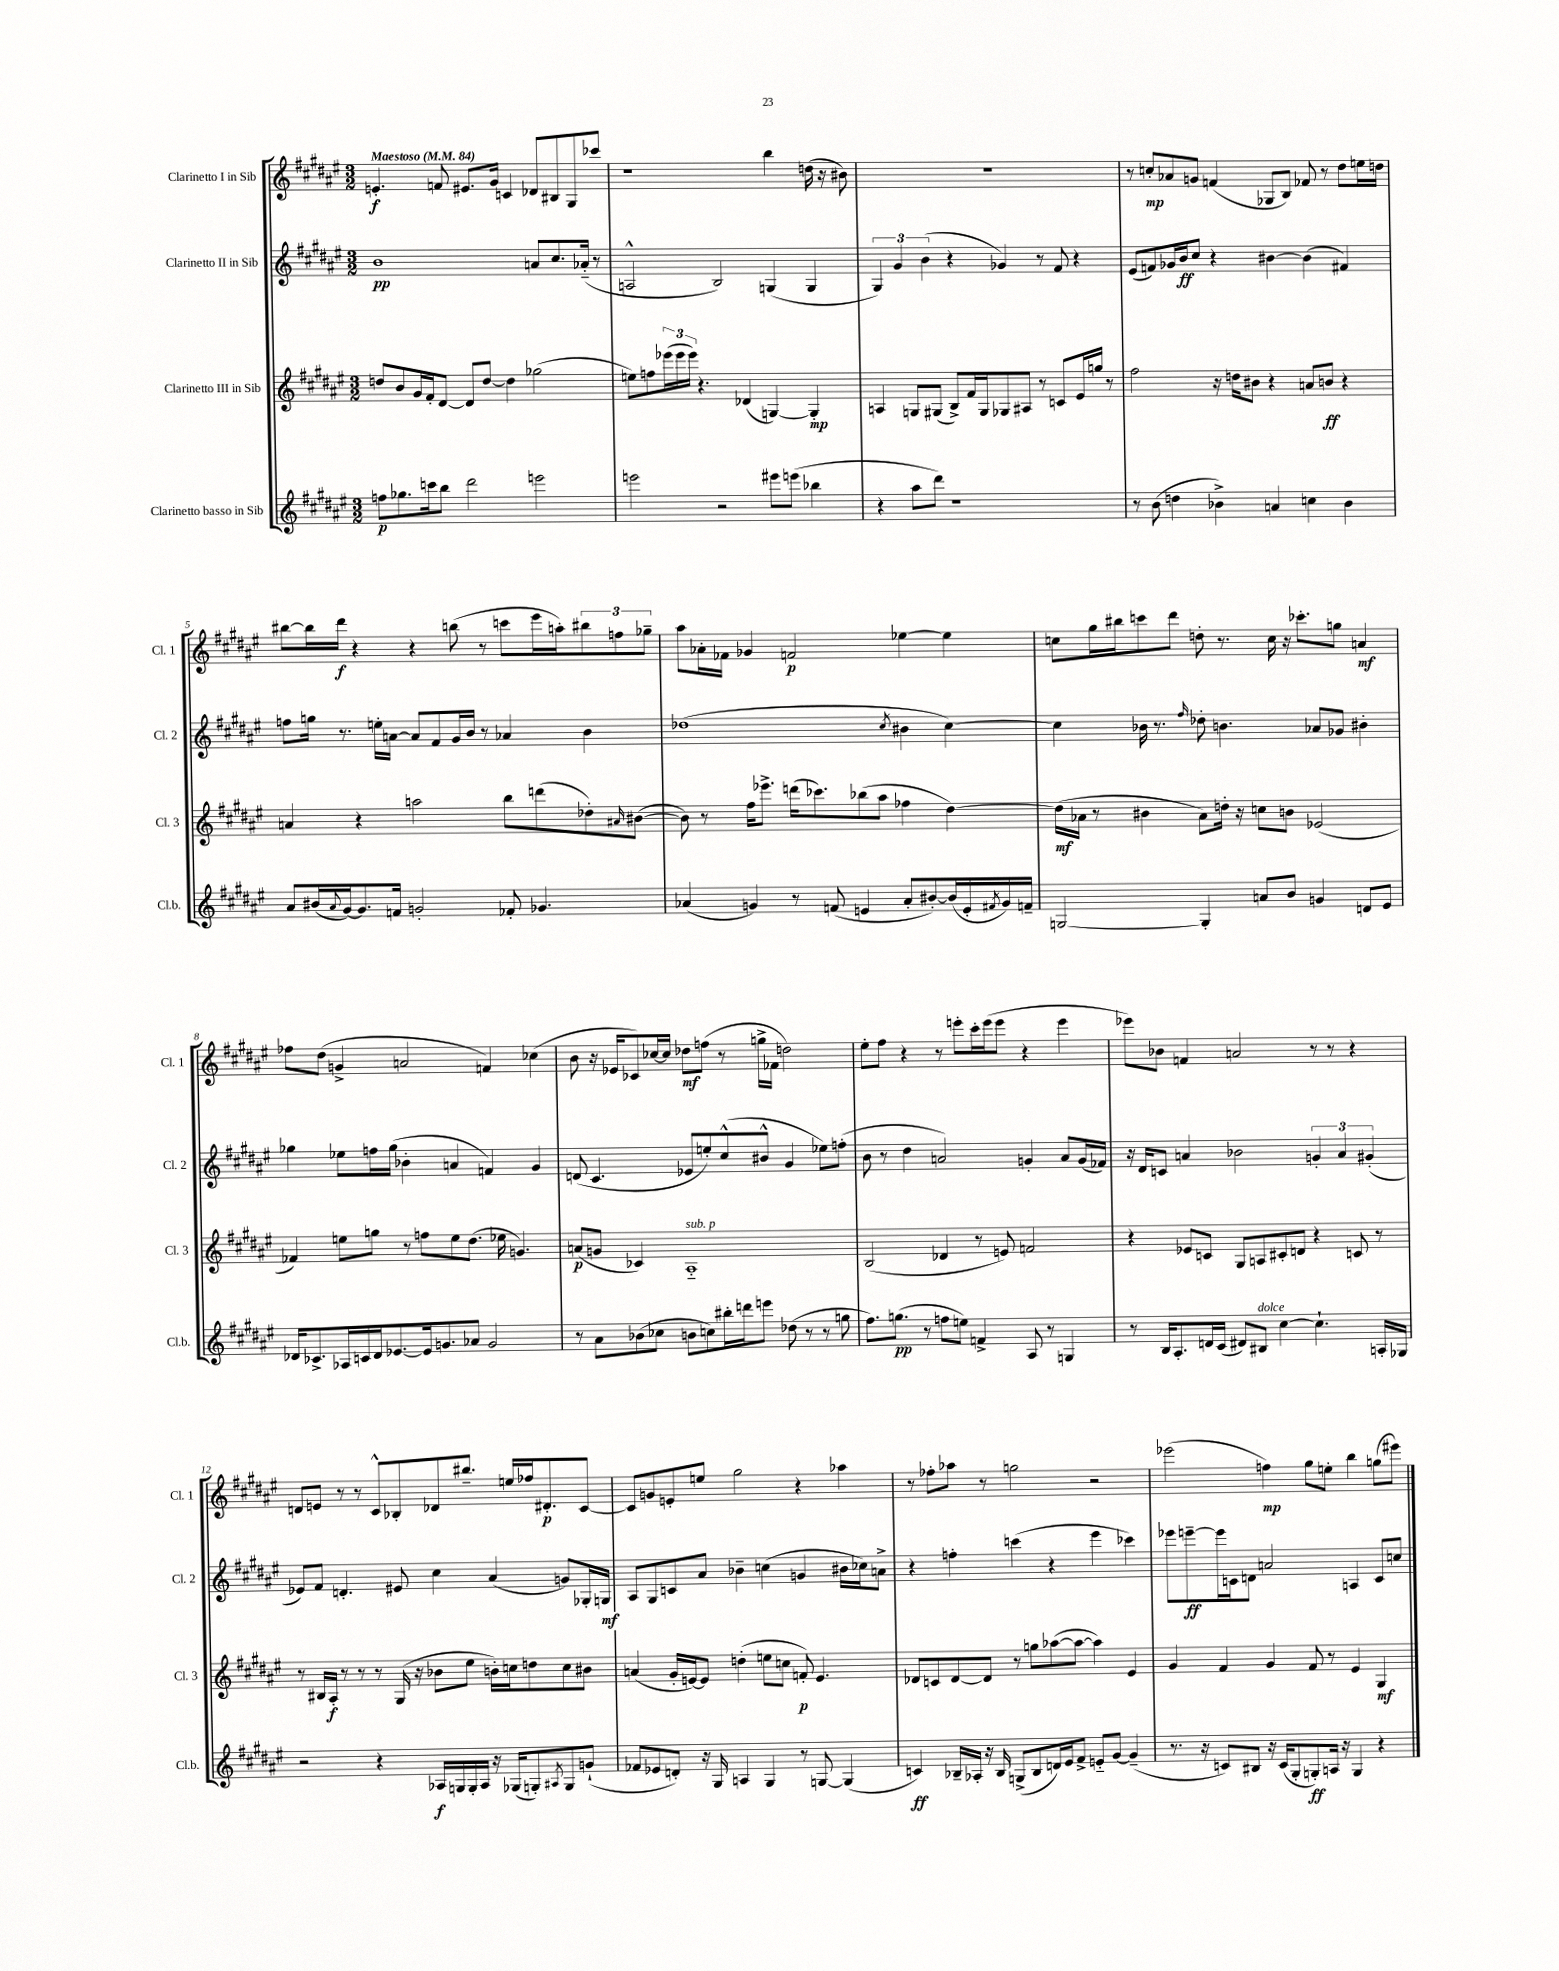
<<
\new StaffGroup <<
\new Staff = "s0" \with { instrumentName = "Clarinetto I in Sib" shortInstrumentName = "Cl. 1" } {
    \clef treble \key fis \major \numericTimeSignature \time 3/2 \tempo "Maestoso" 4 = 84
    e'4.-.\f f'8 eis'8. gis'16 c'4 des'8 bis8 gis8 ces'''8 |
    r1 b''4 d''16( r16 bis'8) |
    R1. |
    r8 c''8-.\mp aes'8 g'8 f'4( ges8 b8) fes'8 r8 dis''8 e''16 d''16 |
    bis''8~ bis''16 dis'''16\f r4 r4 b''8( r8 c'''8 eis'''16 a''16-.) \tuplet 3/2 { bis''8 f''8 ges''8-- } |
    ais''8 aes'16-. fes'16 ges'4 f'2\p ees''4~ ees''4 |
    c''8 gis''16 bis''16 c'''8 dis'''8 d''8-. r8. c''16 r16 ces'''8.-. g''8 a'4\mf |
    fes''8 dis''8( g'4-> a'2 f'4) ces''4( |
    b'8 r16 ees'16 ces'8) ces''16~ ces''16 des''8\mf f''8( r8 g''16-> fes'16 d''2) |
    eis''8-. fis''8 r4 r8 e'''8-. cis'''16-. e'''16( e'''8 r4 e'''4 |
    ees'''8) bes'8 f'4 a'2 r8 r8 r4 |
    d'8 e'8 r8 r8 cis'8-^ bes8-. des'8 bis''8.-- e''16 fes''16 dis'8.-.\p cis'8~ |
    cis'8 g'8 e'8-. e''8 gis''2 r4 aes''4 |
    r8 fes''8-. aes''8 r8 g''2 r2 |
    ees'''2( f''4\mp) gis''8 e''8-. b''4 g''8( eis'''8) \bar "|." |
}
\new Staff = "s1" \with { instrumentName = "Clarinetto II in Sib" shortInstrumentName = "Cl. 2" } {
    \clef treble \key fis \major \numericTimeSignature \time 3/2
    b'1\pp a'8 cis''8. aes'16-_( r8 |
    a2-^ b2) g4( g4 |
    \tuplet 3/2 { gis4) gis'4 b'4( } r4 ges'4) r8 fis'8 r4 |
    eis'8( f'8) ges'16 b'16\ff cis''8 r4 bis'4~ bis'4( fis'4) |
    f''8 g''16 r8. e''16-. a'16~ a'8 fis'8 gis'16 b'16 r8 aes'4 b'4 |
    des''1( \acciaccatura { cis''8 } bis'4 cis''4~) |
    cis''4 bes'16 r8. \grace { fis''16 } des''8-. b'4. aes'8 ges'8 bis'4-. |
    ges''4 ees''8 f''16 ges''16( bes'4-. a'4 f'4) gis'4 |
    d'8( cis'4. ees'8 e''8-.) cis''8-^( bis'8-^ gis'4 ees''8) f''8-.( |
    b'8 r8 dis''4 a'2) g'4-. a'8 g'16( fes'16) |
    r16 dis'16 c'8 a'4 bes'2 \tuplet 3/2 { g'4-. a'4 gis'4-.( } |
    ees'8) fis'8 d'4.-. eis'8 cis''4 ais'4( g'8) ges16-. g16\mf |
    ais8 gis8 c'8 ais'8 bes'4-- c''4( g'4 bis'16 ces''16) a'8-> |
    r4 f''4-. c'''4( r4 eis'''4 ces'''4) |
    ees'''8 e'''8~--\ff e'''16 c'16 d'8 a'2 a4 c'8 c''8 \bar "|." |
}
\new Staff = "s2" \with { instrumentName = "Clarinetto III in Sib" shortInstrumentName = "Cl. 3" } {
    \clef treble \key fis \major \numericTimeSignature \time 3/2
    d''8 b'8 gis'16 fis'16-. dis'8~ dis'8 d''8~ d''4 ges''2( |
    e''8) f''8 \tuplet 3/2 { ees'''16( ees'''16 ees'''16) } r4. des'4( g4~) g4-.\mp |
    a4 g8 gis8( b8->) fis'16 gis16 ges8 ais8 r8 c'8 eis'16 g''16 r8 |
    fis''2 r16 d''16 bis'8 r4 a'8 b'8\ff r4 |
    a'4 r4 a''2 b''8 d'''8( des''8-.) \grace { ais'16 } bis'8~( |
    bis'8) r8 fis''16 ees'''8.-> d'''16( ces'''8.) bes''8( ais''8 fes''4 dis''4~) |
    dis''16\mf( aes'16 r8 bis'4 aes'8) d''16-. r16 c''8 b'8 ees'2( |
    fes'4) e''8 g''8 r8 f''8 e''8 dis''8.( ees''16 g'4.) |
    a'8\p( g'8 ces'4) ais1-_^\markup { \italic "sub. p" } |
    b2( des'4 r8 e'8) f'2 |
    r4 ees'8 c'8 gis8 a8 cis'8-. d'8 r4 c'8 r8 |
    r8 bis16 ais16-.\f r8 r8 r8 gis16( r16 bes'8 eis''8 b'16-.) c''16 d''8 c''8 bis'8 |
    a'4( gis'16-. e'16~) e'8 d''4-.( e''8 c''8 f'8-.\p) e'4. |
    des'8 c'8 des'8~ des'8 r8 g''8 aes''8~( aes''8~ aes''4) eis'4 |
    gis'4 fis'4 gis'4 fis'8 r8 eis'4 gis4\mf \bar "|." |
}
\new Staff = "s3" \with { instrumentName = "Clarinetto basso in Sib" shortInstrumentName = "Cl.b." } {
    \clef treble \key fis \major \numericTimeSignature \time 3/2
    f''8\p ges''8. c'''16 b''8 dis'''2 e'''2 |
    e'''2 r2 eis'''8 e'''8( bes''4 |
    r4 ais''8 dis'''8) r1 |
    r8 b'8( d''4 bes'4->) a'4 c''4 bes'4 |
    ais'8 bis'16( \appoggiatura { ais'8 } gis'16~) gis'8. f'16 g'2-. fes'8-. ges'4. |
    aes'4( g'4) r8 f'8( e'4 aes'8-. bis'8~-.) bis'16( e'16-. \acciaccatura { fis'8 } g'16) f'16-- |
    g2~ g4-. a'8 b'8 g'4 d'8 eis'8 |
    des'16 ces'8.-> aes16 c'16 des'16 ees'8.~ ees'16 g'8. aes'8 g'2 |
    r8 ais'8 bes'8( ces''8 b'8 c''8) bis''16-. d'''16 e'''8 des''8( r8 r8 g''8 |
    fis''8.) g''8.\pp( r8 f''8 e''8) f'4-> ais8 r8 g4 |
    r8 b16 ais8.-. d'16 cis'16( dis'8) bis8^\markup { \italic "dolce" } cis''4~ cis''4.-! a16-. ges16 |
    r2 r4 aes16\f g16 g16-. aes16 r16 ges16( g8-.) \acciaccatura { ais8 } g8 g'8-!( |
    fes'8 ees'8 d'8-.) r16 gis16 a4 gis4 r8 g8~ g4( |
    c'4\ff) bes16-- aes16-. r16 bes16 g8->( bes8 d'16) eis'16 fis'8-> e'8-_ gis'8~ gis'4--( |
    r8. r16 c'8) bis8 r16 c'16( gis8-. g8-.\ff) a16 r16 g4 r4 \bar "|." |
}
>>
>>
